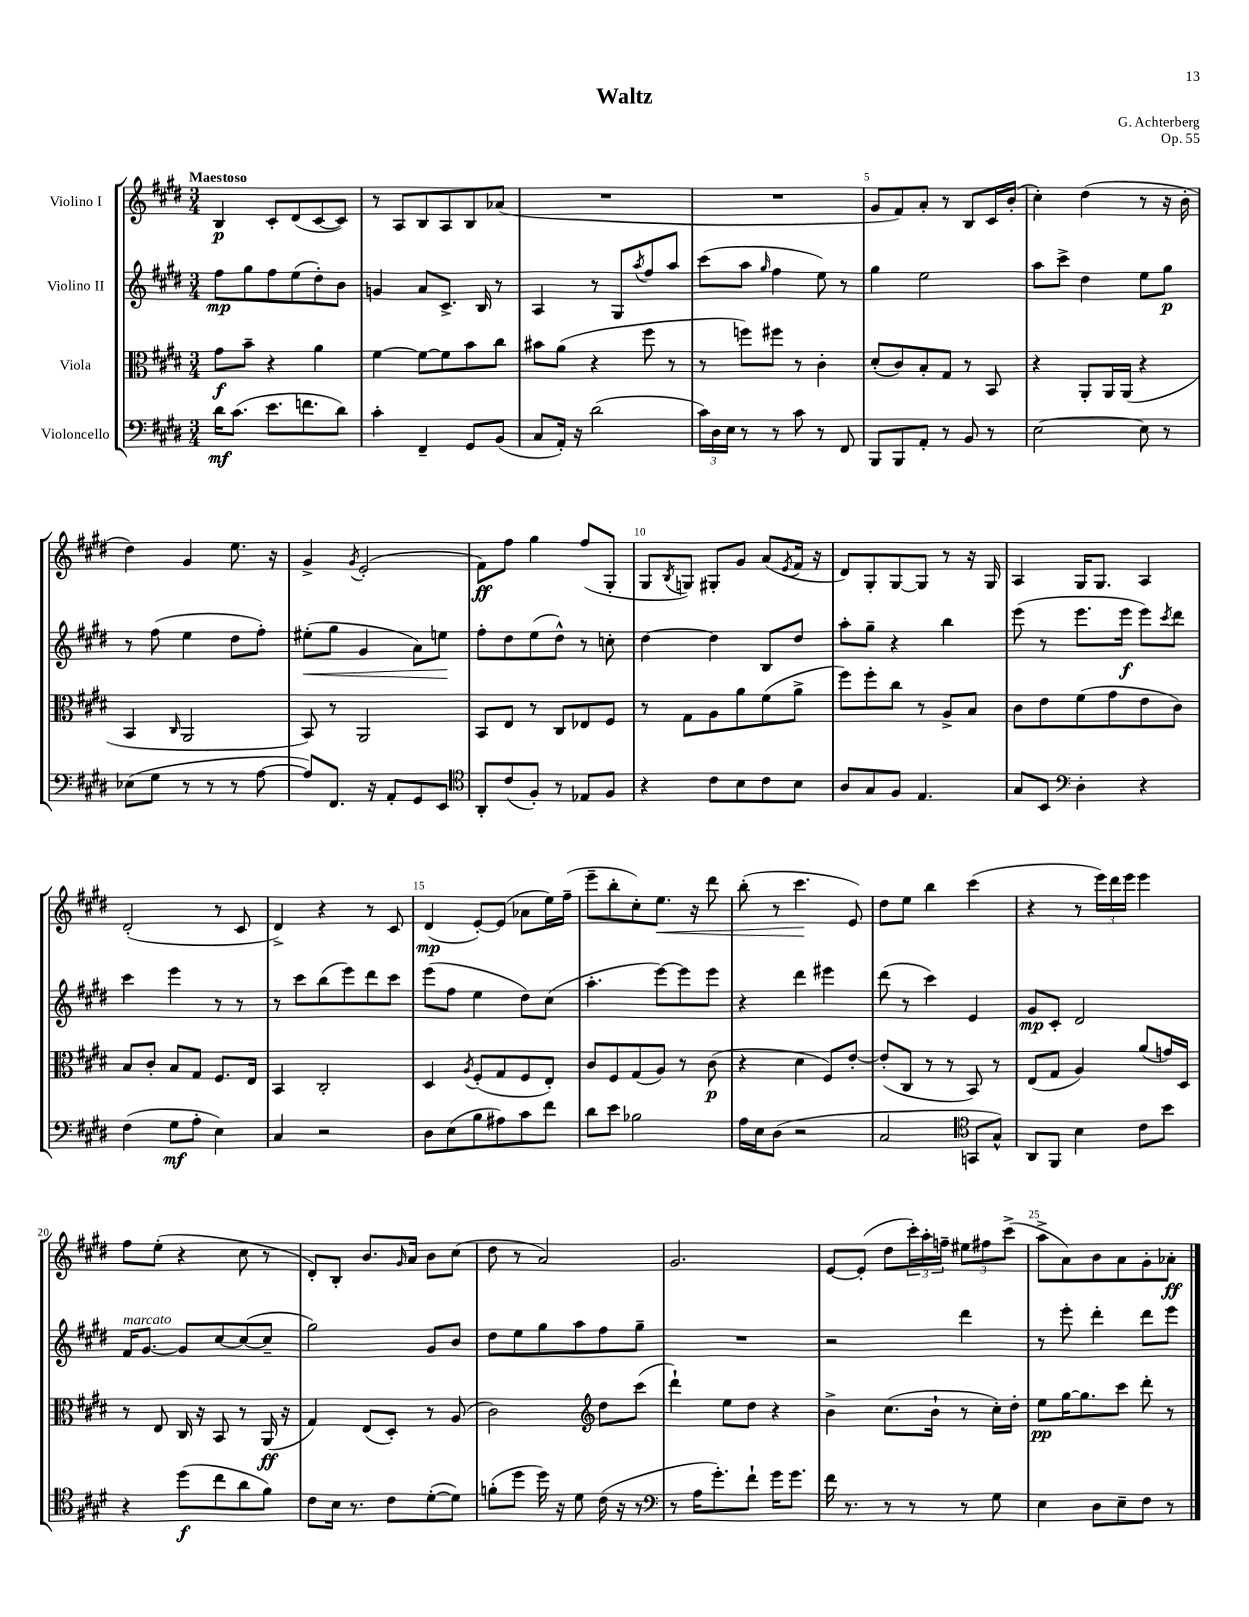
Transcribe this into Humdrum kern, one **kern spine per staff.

**kern	**kern	**kern	**kern
*staff4	*staff3	*staff2	*staff1
*clefF4	*clefC3	*clefG2	*clefG2
*k[f#c#g#d#]	*k[f#c#g#d#]	*k[f#c#g#d#]	*k[f#c#g#d#]
*M3/4	*M3/4	*M3/4	*M3/4
16d#	8g#	8ff#	4B
(8.c#	.	.	.
.	8b~	8gg#	.
8.e	4r	8ff#	8c#'
.	.	(8ee	(8d#
8.f	.	.	.
.	4a	8dd#')	[8c#
8d#)	.	8b	8c#])
=	=	=	=
4c#'	[4f#	4g	8r
.	.	.	8A
4FF#~	8f#_	8a	8B
.	8f#]	8.c#^	8A
8GG#	8b	.	8B
.	.	16B	.
(8BB	8cc#	8r	(8a-
=	=	=	=
8C#	8b#	4A	2.r
16AA')	(8a	.	.
16r	.	.	.
(2d#	4r	8r	.
.	.	8G#	.
.	.	8qaa	.
.	8ff#	8ff#	.
.	8r	8aa	.
=	=	=	=
24c#)	8r	(8ccc#	2.r
24D#	.	.	.
24E	.	.	.
8r	8ff)	8aa	.
.	.	16qqgg#	.
8r	8ff#	4ff#	.
8c#	8r	.	.
8r	4c#'	8ee)	.
8FF#	.	8r	.
=	=	=	=
8BBB	(8d#'	4gg#	8g#
8BBB	8c#)	.	8f#)
8AA'	8B'	2ee	8a'
8r	8G#	.	8r
8BB	8r	.	8B
8r	8BB	.	16c#
.	.	.	(16b'
=	=	=	=
[2E	4r	8aa	4cc#')
.	.	8ccc#^	.
.	8AA'	4dd#	(4dd#
.	16AA	.	.
.	(16AA	.	.
8E]	4r	8ee	8r
8r	.	8gg#	16r
.	.	.	16b'
=	=	=	=
(8E-	4BB	8r	4dd#)
8G#	.	(8ff#	.
.	16qqC#	.	.
8r	2AA	4ee	4g#
8r	.	.	.
8r	.	8dd#	8.ee
[8A	.	8ff#')	.
.	.	.	16r
=	=	=	=
8A])	8BB)	(8ee#'	4g#^
8.FF#	8r	8gg#	.
.	.	.	8qg#
.	2AA	4g#	(2e'
16r	.	.	.
8AA'	.	.	.
8GG#	.	8a)	.
8EE	.	8ee	.
=	=	=	=
*clefC4	*	*	*
8AA'	8BB	8ff#'	8f#)
(8c#	8E	8dd#	8ff#
8F#')	8r	(8ee	4gg#
8r	8C#	8dd#^^)	.
8E-	8E-	8r	(8ff#
8F#	8F#	8cc'	8G#'
=	=	=	=
4r	8r	[4dd#	8G#
.	.	.	8qB
.	8G#	.	8G)
8c#	8A	4dd#]	8G#'
8B	8a	.	8g#
8c#	(8f#	8B	(8a
.	.	.	8qe
8B	8a^	8dd#	16f#
.	.	.	16r
=	=	=	=
8A	8ff#)	8aa'	8d#)
8G#	8ff#'	8gg#~	8G#'
8F#	8cc#	4r	[8G#
4.E	8r	.	8G#]
.	8A^	4bb	8r
.	8B	.	16r
.	.	.	16G#
=	=	=	=
8G#	8c#	(8eee	4A
8BB	8e	8r	.
*clefF4	*	*	*
4D#'	(8f#	8.eee	16G#
.	.	.	8.G#
.	8g#	.	.
.	.	16eee	.
4r	8e	8eee)	4A
.	.	8qccc#	.
.	8c#)	8ddd#	.
=	=	=	=
(4F#	8B	4ccc#	(2d#'
.	8c#'	.	.
8G#	8B	4eee	.
8A'	8G#	.	.
4E)	8.F#	8r	8r
.	.	8r	8c#
.	16E	.	.
=	=	=	=
4C#	4BB	8r	4d#^)
.	.	8ccc#	.
2r	2C#'	(8bb	4r
.	.	8eee)	.
.	.	8ddd#	8r
.	.	8ccc#	8c#
=	=	=	=
8D#	4D#	(8eee	(4d#
(8E	.	8ff#	.
.	8qA	.	.
8B	(8F#'	4ee	[8e')
8A#)	8G#	.	(8e]
8c#	8F#	8dd#)	8a-
8f#	8E')	(8cc#	16ee)
.	.	.	(16ff#~
=	=	=	=
8d#	8c#	4.aa'	8eee~
8e	8F#	.	8bb'
2B-	(8G#	.	8cc#')
.	8A)	[8eee)	8.ee
.	8r	8eee]	.
.	.	.	16r
.	(8c#	8eee	8ddd#
=	=	=	=
16A	4r	4r	(8bb'
16E	.	.	.
(8D#	.	.	8r
2r	4d#	4ddd#	4.ccc#
.	8F#)	4eee#	.
.	[8e'	.	8e)
=	=	=	=
2C#	(8e']	(8ddd#	8dd#
.	8C#	8r	8ee
.	8r	4ccc#)	4bb
.	8r	.	.
*clefC4	*	*	*
8GG	8BB)	4e	(4ccc#
8G#^^)	8r	.	.
=	=	=	=
8AA	(8E	8g#	4r
8FF#	8G#	8c#'	.
4B	4A)	2d#	8r
.	.	.	24eee)
.	.	.	24ddd#
.	.	.	24eee
8c#	(8a	.	4eee
8b	16g)	.	.
.	16D#	.	.
=	=	=	=
4r	8r	16f#	8ff#
.	.	[8.g#	.
.	8E	.	(8ee'
(8dd#	16C#	8g#]	4r
.	16r	.	.
8cc#	8BB	[8cc#	.
8a	8r	(8cc#_	8cc#
8f#)	(16AA	8cc#~]	8r
.	16r	.	.
=	=	=	=
8c#	4G#)	2gg#)	8d#')
16B	.	.	8B'
8.r	.	.	.
.	(8E	.	8.b
8c#	8D#')	.	.
.	.	.	16qqg#
.	.	.	16a
([8d#'	8r	8g#	8b
8d#])	(8A	8b	(8cc#
=	=	=	=
(8f'	2c#)	8dd#	8dd#
8dd#	.	8ee	8r
16dd#)	.	8gg#	2a)
16r	.	.	.
8d#	.	8aa	.
*	*clefG2	*	*
(16c#	8dd#	8ff#	.
16r	.	.	.
8r	(8ccc#	8gg#~	.
=	=	=	=
*clefF4	*	*	*
8r	4ddd#`)	2.r	2.g#
16A	.	.	.
8.g#')	.	.	.
.	8ee	.	.
8f#`	8dd#	.	.
16g#	4r	.	.
8.g#	.	.	.
=	=	=	=
16f#	4b^	2r	[8e
8.r	.	.	.
.	.	.	(8e']
8r	(8.cc#	.	8dd#
8r	.	.	24ccc#')
.	.	.	24aa'
.	16b`	.	.
.	.	.	24ff~
8r	8r	4ddd#	12ee#
.	.	.	12ff#
8G#	16cc#')	.	.
.	.	.	(12ccc#^
.	16dd#'	.	.
=	=	=	=
4E	8ee	8r	8aa^
.	[16gg#	8eee'	8a)
.	8.gg#]	.	.
8D#	.	4ddd#'	8b
8E~	8ccc#	.	8a
8F#	8ddd#'	8ddd#	8g#'
8r	8r	8eee	8a-'
==	==	==	==
*-	*-	*-	*-
